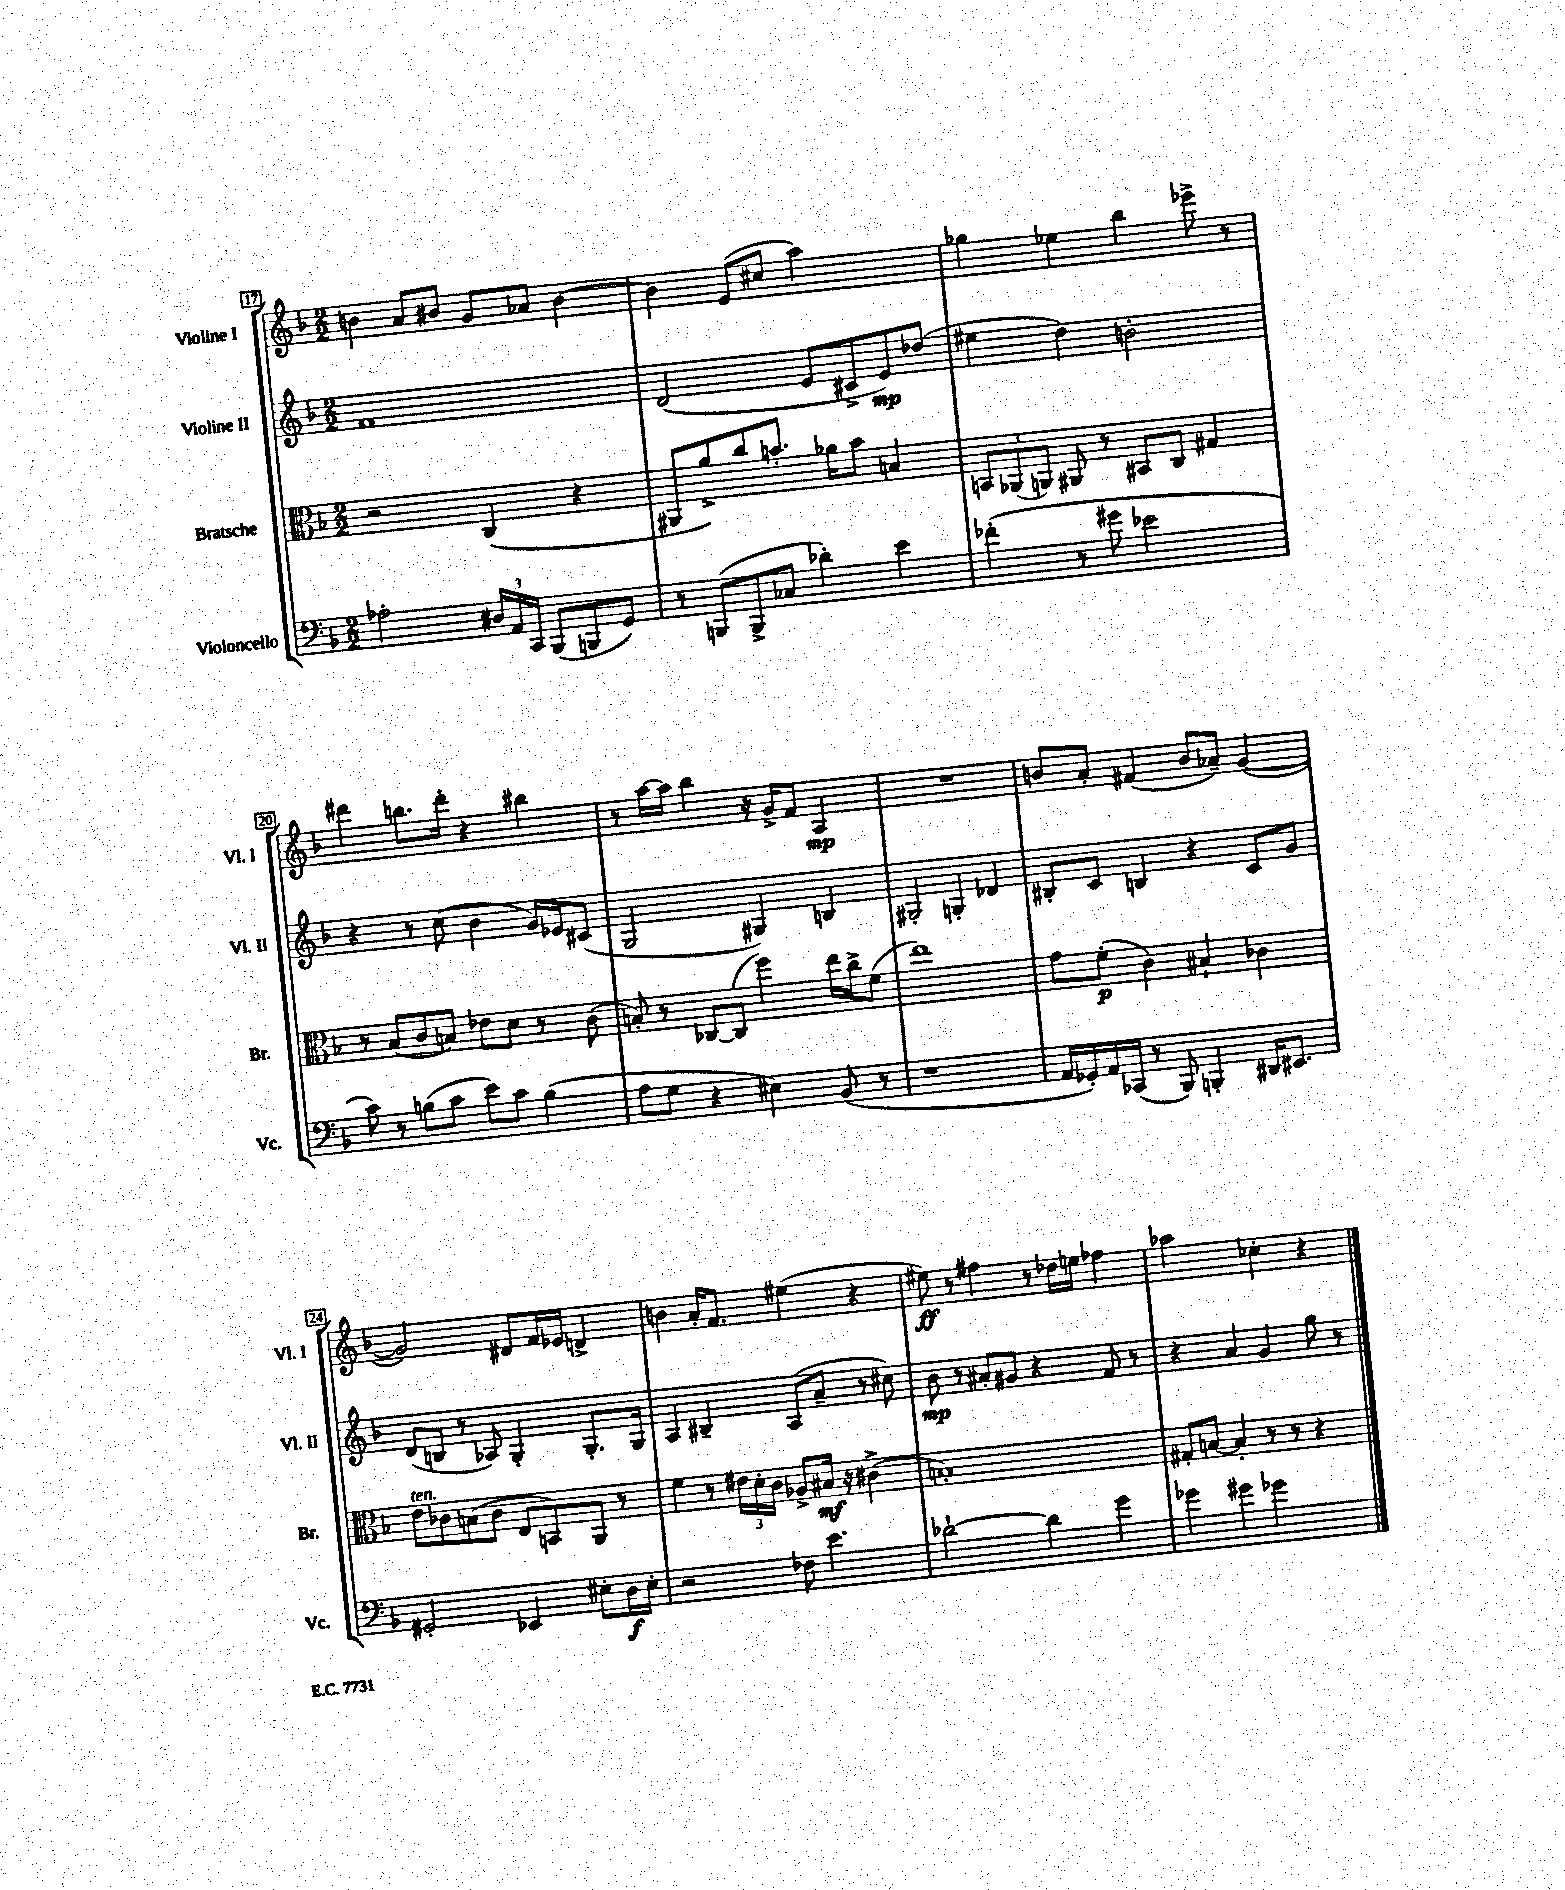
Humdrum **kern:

**kern	**kern	**kern	**kern
*staff4	*staff3	*staff2	*staff1
*clefF4	*clefC3	*clefG2	*clefG2
*k[b-]	*k[b-]	*k[b-]	*k[b-]
*M2/2	*M2/2	*M2/2	*M2/2
2A-'	2r	1f	4b
.	.	.	8a
.	.	.	8b#
24D#	(4C	.	8g
24AA	.	.	.
24CC	.	.	.
(8BBB-	.	.	8a-
8BBB	4r	.	[4b#
8GG)	.	.	.
=	=	=	=
8r	8AA#	(2d	4b#]
(8BBB	8a^)	.	.
8BBB^	8cc	.	(8e
8C-	8.b'	.	8cc#
4d-')	.	8e	2aa)
.	16a-	.	.
.	8b	8c#^	.
4e	4B	8e)	.
.	.	(8dd-	.
=	=	=	=
(4f-'	12BB	4ee#	4gg-
.	(12AA-	.	.
.	12AA)	.	.
8r	8AA#	4dd)	4ee-
8g#	8r	.	.
2e-	8BB#	2b'	4bb-
.	8C	.	.
.	4G#	.	8eee-^
.	.	.	8r
=	=	=	=
8c)	8r	4r	4ddd#
8r	(8B-	.	.
(8B	8c	8r	8.bb
8c	8B)	(8cc	.
.	.	.	16ddd#'
8e)	8e-	4b-	4r
8c	8d	.	.
(4B	8r	16g)	4bb#
.	.	16e-	.
.	(8c	(8c#	.
=	=	=	=
8A	8B')	2G	8r
8G	8r	.	[16aa
.	.	.	16aa]
4r	[8C-	.	4bb-
.	(8C-]	.	.
4E#)	4ff)	4G#)	16r
.	.	.	16g^
.	.	.	8f
(8BB-	16ee	4B	4A
.	16cc^	.	.
8r	(8f	.	.
=	=	=	=
1r	1ee)	2G#'	1r
.	.	4G'	.
.	.	4d-	.
=	=	=	=
16AA	8g	8B#'	8b
16GG-')	.	.	.
16AA	(8f'	8c	8a'
(16CC-	.	.	.
8r	4c)	4B	(4f#
8BBB-)	.	.	.
4BBB'	4B#`	4r	8b
.	.	.	8a-~)
16DD#	4c-	8c	([4g
8.EE#	.	.	.
.	.	8g	.
=	=	=	=
2GG#'	8e	(8d	2g])
.	8c-	8B	.
.	(8B	8r	.
.	8c-	8A-)	.
4EE-	8E	4G'	8d#
.	8BB)	.	16f
.	.	.	16e-
8E#'	8AA	8.G'	4d^
16D	8r	.	.
16E#'	.	16G	.
=	=	=	=
2r	4f	4A	4b
.	8r	4B#~	16a'
.	.	.	8.f
.	24e#	.	.
.	24d'	.	.
.	24c	.	.
8F-	8A-^	(8A	(4ee#
4.e	16B#	8a~	.
.	16r	.	.
.	(4c#^	8r	4r
.	.	8cc#)	.
=	=	=	=
[2d-`	1B')	8b-	8ee#)
.	.	8r	8r
.	.	8a#'	4ff#
.	.	8g#	.
4d-]	.	4r	8r
.	.	.	16dd-
.	.	.	16ee
4g	.	8f	4ff-
.	.	8r	.
=	=	=	=
4g-	8G#'	4r	2aa-
.	[8B	.	.
4g#	4B']	4a	.
2g-	8r	4g	4cc-'
.	8r	.	.
.	4r	8gg	4r
.	.	8r	.
==	==	==	==
*-	*-	*-	*-
